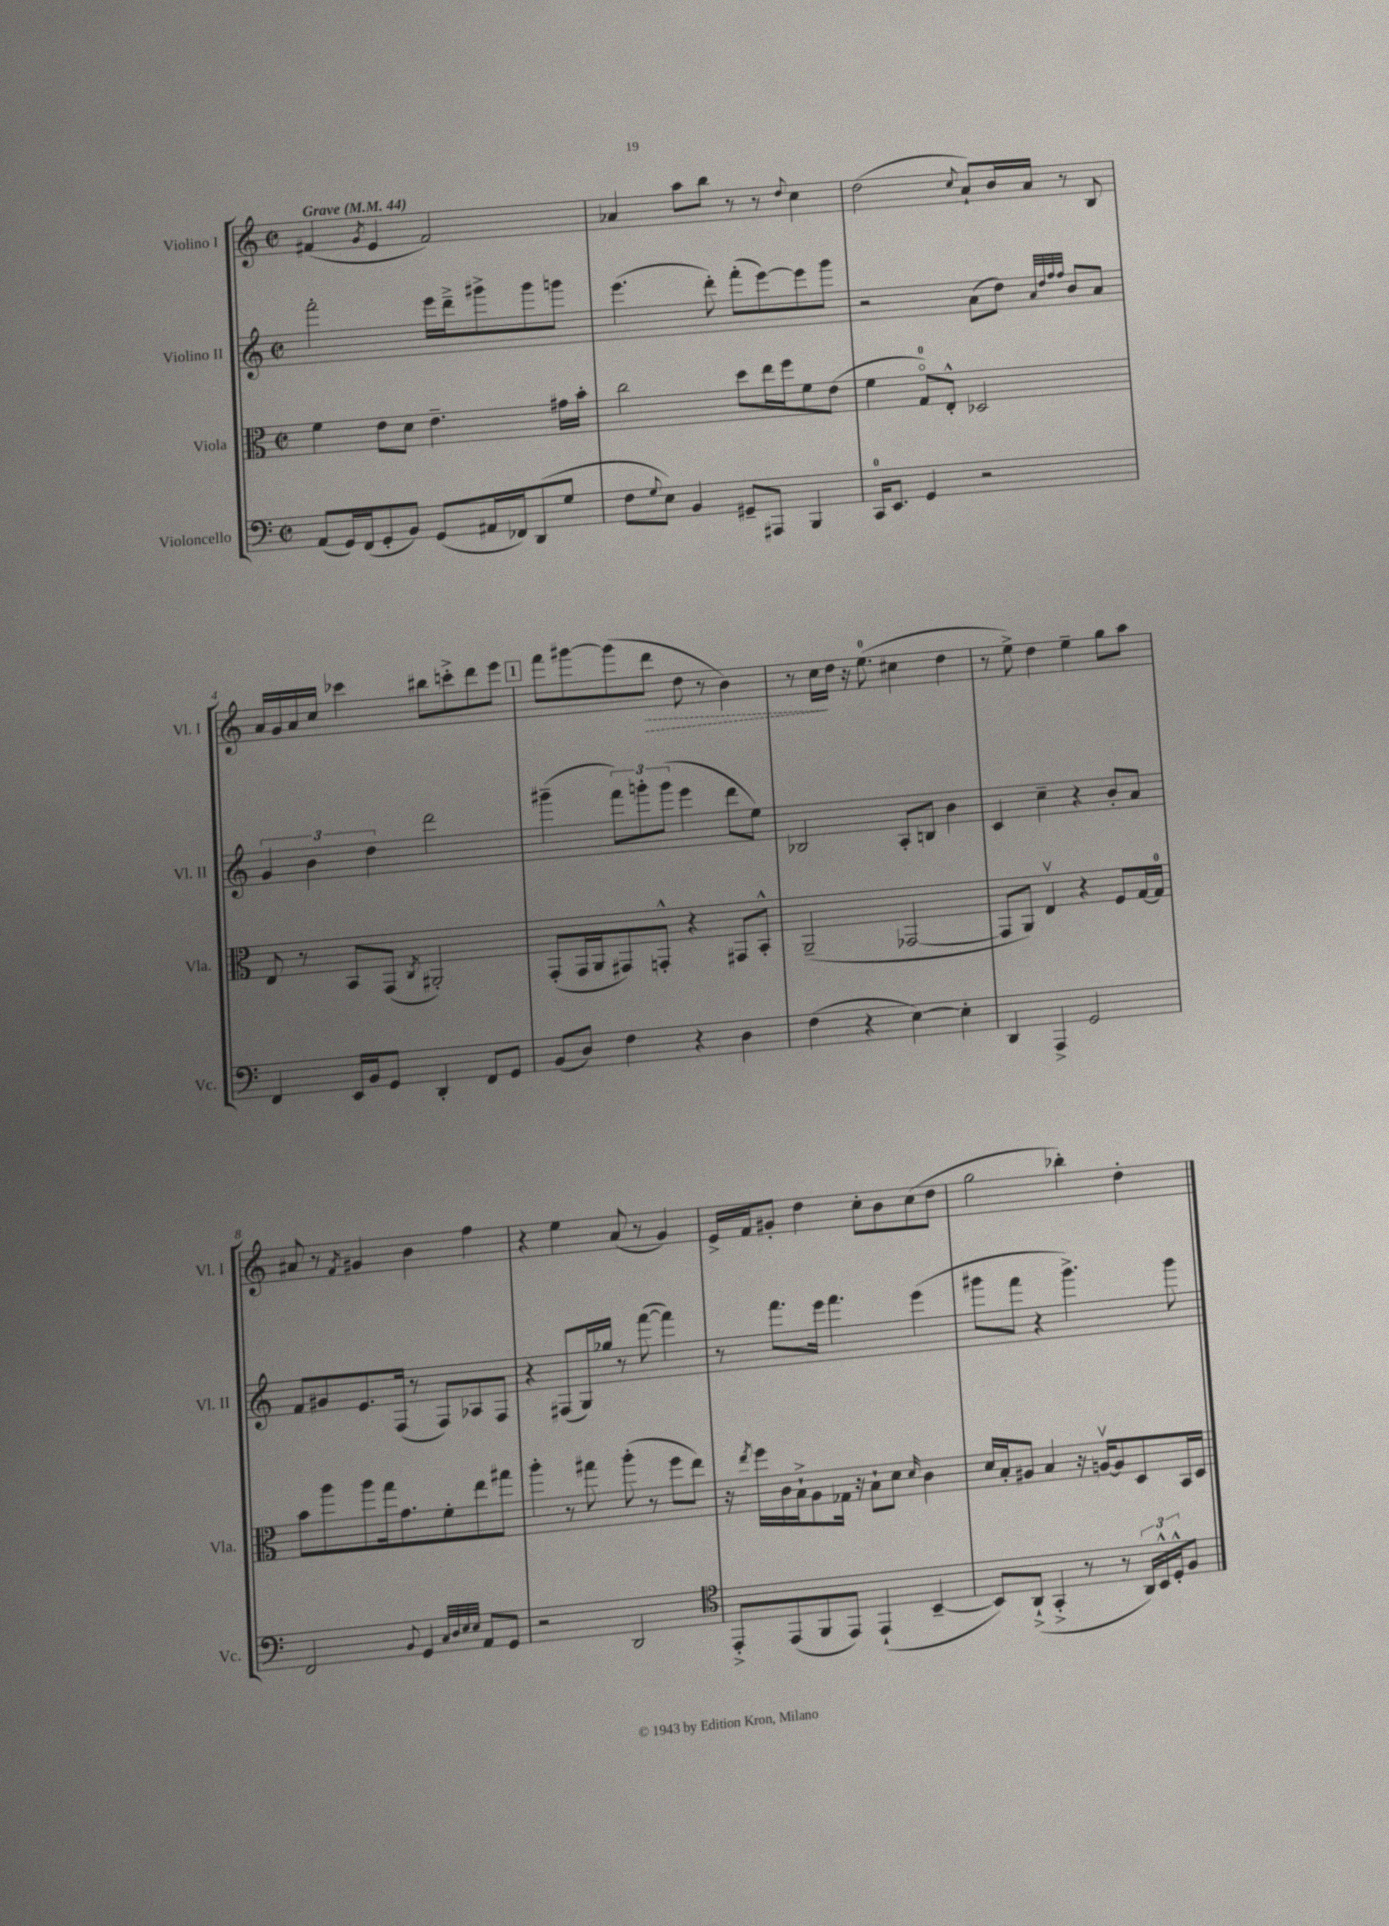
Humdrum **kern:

**kern	**kern	**kern	**kern	**dynam
*part4	*part3	*part2	*part1	*part1
*staff4	*staff3	*staff2	*staff1	*staff1
*I"Violoncello	*I"Viola	*I"Violino II	*I"Violino I	*
*I'Vc.	*I'Vla.	*I'Vl. II	*I'Vl. I	*
*clefF4	*clefC3	*clefG2	*clefG2	*
*k[]	*k[]	*k[]	*k[]	*
*M2/2	*M2/2	*M2/2	*M2/2	*
*met(c|)	*met(c|)	*met(c|)	*met(c|)	*
*MM44	*MM44	*MM44	*MM44	*
=1	=1	=1	=1	=1
!	!	!	!LO:TX:a:B:t=Grave	!
(8AA/L	4f\	2fff'\	(4f#X/	.
16GG/L)	.	.	.	.
(16FF/J	.	.	.	.
.	.	.	8qg/	.
8GG'/	8e\L	.	4e/	.
8BB/J)	8d\J	.	.	.
(8GG/L	4.e~\	16eee\LL	2f#/)	.
.	.	16ddd~^\J	.	.
16AA#X/L	.	8ggg#X^\	.	.
16FF-X/J)	.	.	.	.
(8DD/	.	8ggg#\	.	.
8G/J	16g#X\LL	8gggn\J	.	.
.	16b'\JJ	.	.	.
=2	=2	=2	=2	=2
8F\L	2cc\	(4.eee\	4a-X/	.
8qqG/	.	.	.	.
8E\J)	.	.	.	.
4BB/	.	.	8aa\L	.
.	.	8ddd'\)	8bb\J	.
8GG#X~/L	8dd\L	(8fff'\L	8r	.
8AAA#X/J	16ee\L	[8eee\)	8r	.
.	16ff\J	.	.	.
.	.	.	8qqdd/	.
4BBB/	8f\	8eee\]	4cc\	.
.	(8e\J	8ggg\J	.	.
=3	=3	=3	=3	=3
16CC/KL	4f\	2r	(2dd\	.
8.EE/J	.	.	.	.
4GG/	8G/L)	.	.	.
.	8E'^^/J	.	.	.
.	.	.	8qqcc/	.
2r	2D-X/	(8a\L	8a`/L)	.
.	.	8dd\J)	16b/L	.
.	.	.	16a/JJ	.
.	.	32qqa/LLL	.	.
.	.	32qqdd/	.	.
.	.	32qqff/	.	.
.	.	32qqff/JJJ	.	.
.	.	8b/L	8r	.
.	.	8a/J	8B/	.
!!LO:LB:g=z
=4	=4	=4	=4	=4
4FF/	8E/	6g/	16a/LL	.
.	.	.	16g/	.
.	8r	.	16a/	.
.	.	6b\	.	.
.	.	.	16cc/JJ	.
16EE/LL	8BB/L	.	4ccc-X\	.
16BB/J	.	.	.	.
.	.	6dd\	.	.
8GG/J	(8GG/J	.	.	.
.	8qC/	.	.	.
4DD'/	2AA#X'/)	2ddd\	8bb#X\L	.
.	.	.	8cccn'^\	.
8FF/L	.	.	8ddd\	.
8GG/J	.	.	8eee\J	.
!!LO:REH:place=s1:t=1
=5	=5	=5	=5	=5
(8BB/L	(8GG'/L	(4ggg#X~\	8fff\L	.
8D/J)	16GG/L	.	[8ggg#X\	.
.	16AA/J	.	.	.
4F\	8GG#X/)	12fff\L)	(8ggg#\]	.
.	.	12gggn'\	.	.
!	!	!	!	!LO:HP:b
.	8GGn'^^/J	.	8ddd\J	>
.	.	(12ggg\J	.	.
4r	4r	4eee\	8dd\	.
.	.	.	8r	.
4D\	8GG#X/L	8ddd\L	4b\)	.
.	8BB'^^/J	8ee\J)	.	.
=6	=6	=6	=6	=6
(4F\	(2AA~/	2B-X/	8r	.
.	.	.	16cc\LL	.
.	.	.	16dd\JJ	]
4r	.	.	16r	.
.	.	.	(8.ee\	.
[4E\)	[2GG-X/	8A'/L	4cc#X\	.
.	.	8Bn/J	.	.
4E'\]	.	4b\	4dd\	.
=7	=7	=7	=7	=7
4DD/	8GG-/L]	4c/	8r	.
.	8AA/J)	.	8ee^\)	.
4AAA^/	4Ev/	4cc~\	4dd\	.
2GG/	4r	4r	4ee~\	.
.	8F/L	8b'/L	8gg\L	.
.	[16G/L	8a/J	8aa\J	.
.	16G/JJ]	.	.	.
!!LO:LB:g=z
=8	=8	=8	=8	=8
2FF/	8b\L	8f/L	8a#X/	.
.	8aa\	8g#X/	8r	.
.	.	.	8qf/	.
.	8aa\	8.e/	4g#X/	.
.	16gg\k	.	.	.
.	8.g\	(16F/Jk	.	.
8qqBB/	.	.	.	.
4GG/	.	8r	4b\	.
.	8f'\	8F/L)	.	.
32qqC/LLL	.	.	.	.
32qqD/	.	.	.	.
32qqE/	.	.	.	.
32qqE/JJJ	.	.	.	.
8AA/L	8ee\	8A-X/	4ff\	.
8GG/J	8gg#X\J	8F/J	.	.
=9	=9	=9	=9	=9
2r	4aa'\	4r	4r	.
.	8r	(8F#X/L	4ee\	.
.	8gg#X\	16G/L)	.	.
.	.	16gg-X/JJ	.	.
2DD/	(8aa'\	8r	(8a/	.
.	8r	([8fff\	8r	.
.	8ff\L	4fff\])	4g/)	.
.	8ee\J)	.	.	.
=10	=10	=10	=10	=10
*clefC4	*	*	*	*
8EE'^/L	16r	8r	16e^/LL	.
.	8qee/	.	.	.
.	16ff\LL	.	16f/J	.
(8EE/	16c\	8.fff\L	8g#X'/J	.
.	16B`^\J	.	.	.
8FF/	8A\	.	4dd\	.
.	.	16eee\Jk	.	.
8EE/J)	16G-X\Jk	4.fff\	.	.
.	16r	.	.	.
(4EE`/	8B`\L	.	8cc'\L	.
.	8d\J	.	8b\	.
.	16qqd/	.	.	.
[4BB~/	4c\	(4eee\	(8cc\	.
.	.	.	8dd\J	.
=11	=11	=11	=11	=11
8BB/L])	16d/LL	8ggg#X\L	2gg\	.
.	16B'/J	.	.	.
(8AA`^/J	8A#X/J	8fff\J	.	.
4GG'^/	4B/	4r	.	.
8r	16r	4.ggg#^\)	4bb-X'\)	.
.	[16Anv/KL	.	.	.
8r	8A/]	.	.	.
24AA/LL)	8D/	.	4dd'\	.
24BB^^/	.	.	.	.
24D'^^/J	.	.	.	.
8F/J	16BB/L	8ggg#\	.	.
.	16D/JJ	.	.	.
==	==	==	==	==
*-	*-	*-	*-	*-
